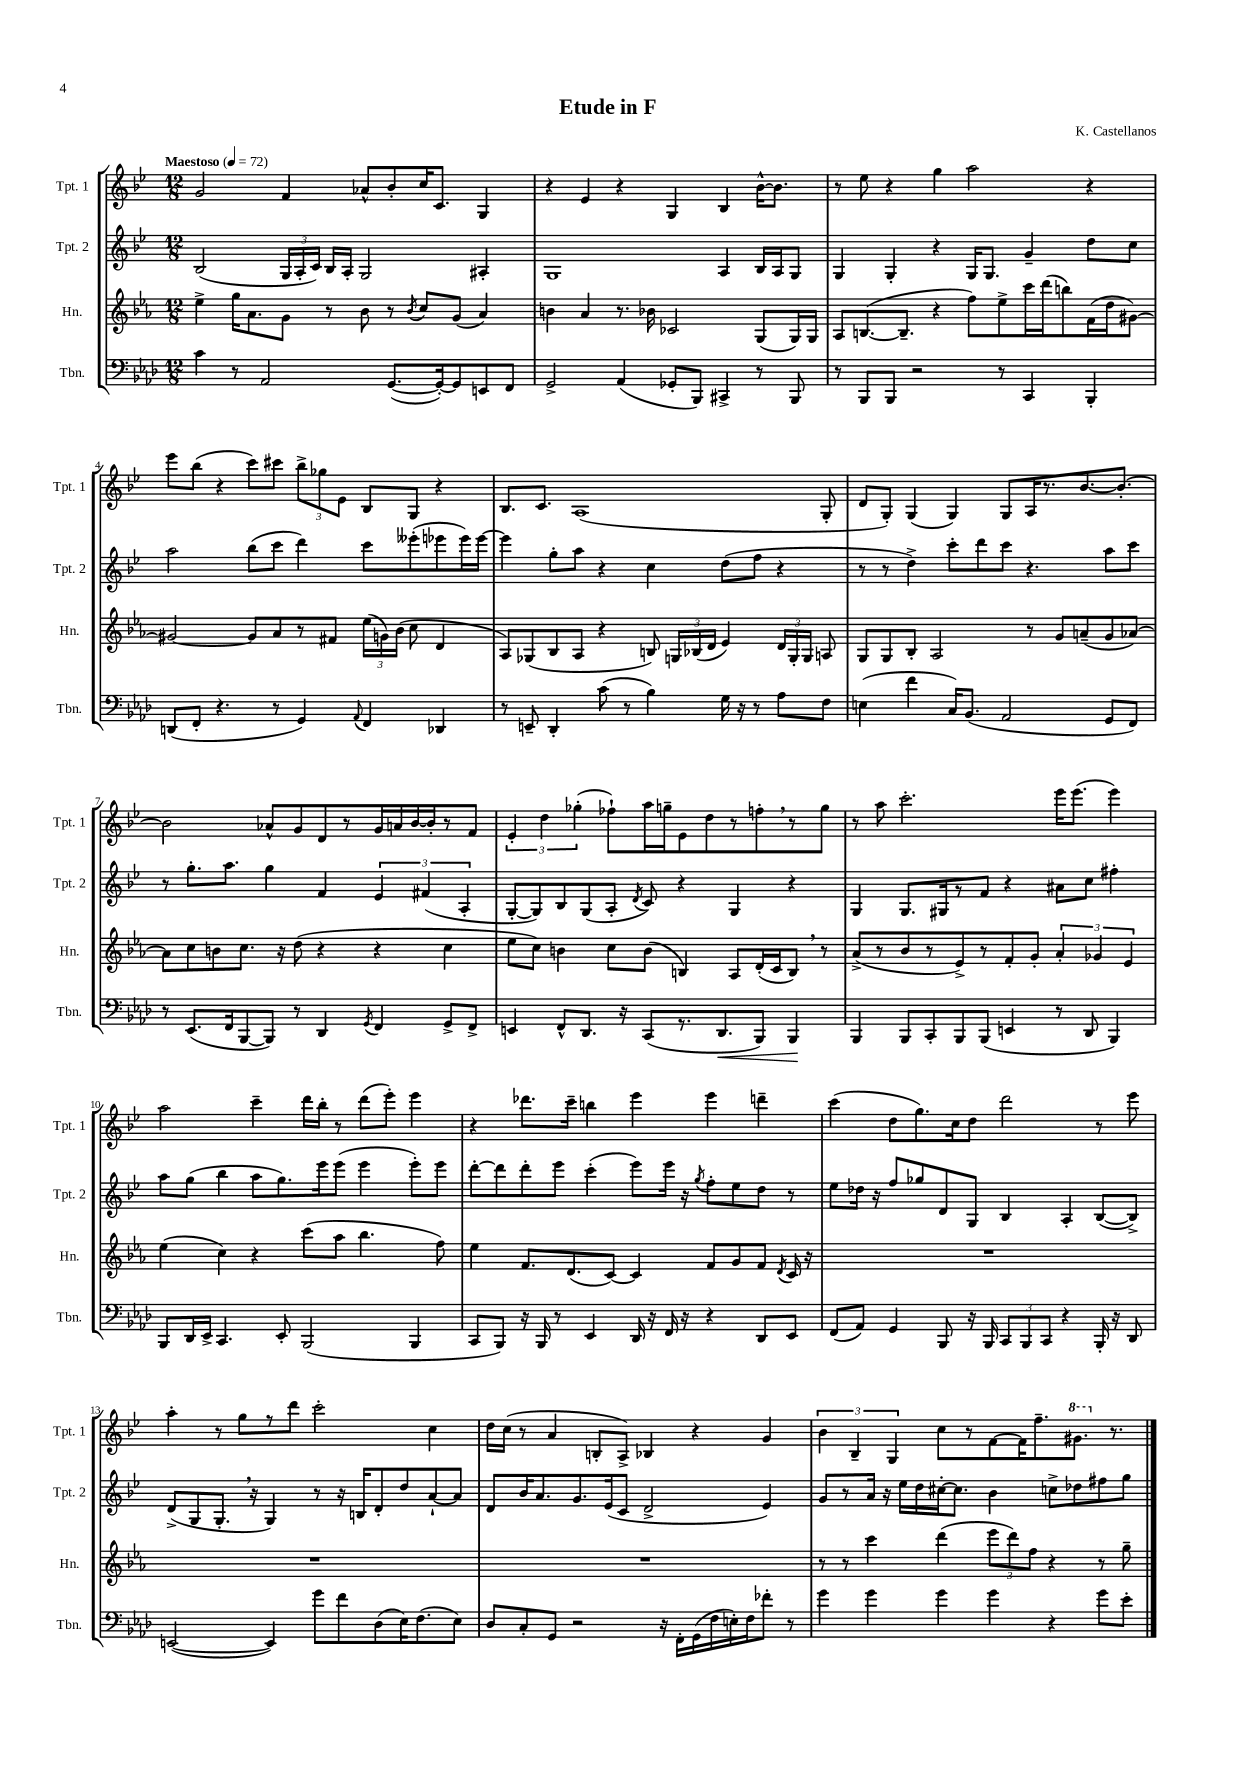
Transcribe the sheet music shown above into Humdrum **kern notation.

**kern	**dynam	**kern	**kern	**kern
*part4	*part4	*part3	*part2	*part1
*staff4	*staff4	*staff3	*staff2	*staff1
*I"Tbn.	*	*I"Hn.	*I"Tpt. 2	*I"Tpt. 1
*I'Tbn.	*	*I'Hn.	*I'Tpt. 2	*I'Tpt. 1
*clefF4	*	*clefG2	*clefG2	*clefG2
*k[b-e-a-d-]	*	*k[b-e-a-]	*k[b-e-]	*k[b-e-]
*M12/8	*	*M12/8	*M12/8	*M12/8
*MM72	*	*MM72	*MM72	*MM72
=1	=1	=1	=1	=1
!	!	!	!	!LO:TX:a:B:t=Maestoso
4c\	.	4ee-^\	(2B-/	2g/
8r	.	16gg\KL	.	.
.	.	8.a-\	.	.
2AA-/	.	.	.	.
.	.	8g\J	24G/LL	4f/
.	.	.	24A'/	.
.	.	.	24c/JJ)	.
.	.	8r	16B-/LL	.
.	.	.	16A'/JJ	.
.	.	8b-\	2G/	8a-X^^/L
([8.GG/L	.	8r	.	8b-'/
.	.	8qb-/	.	.
.	.	8cc/L	.	16cc/K
16GG'/k_)	.	.	.	8.c/J
8GG/]	.	(8g/J	.	.
8EEn/	.	4a-/)	4A#X'/	4G/
8FF/J	.	.	.	.
=2	=2	=2	=2	=2
2GG^/	.	4bn\	1G	4r
.	.	4a-/	.	4e-/
(4AA-/	.	8.r	.	4r
.	.	16b-X\	.	.
8GG-X'/L	.	2c-X/	.	4G/
8BBB-/J)	.	.	.	.
4CC#X^/	.	.	4A/	4B-/
8r	.	(8G/L	16B-/LL	[16b-^^\KL
.	.	.	16A/J	8.b-\J]
8BBB-/	.	16G/L)	8G/J	.
.	.	16G/JJ	.	.
=3	=3	=3	=3	=3
8r	.	8A-/L	4G/	8r
8BBB-/L	.	([8.Bn/	.	8ee-\
8BBB-/J	.	.	4G'/	4r
.	.	8.B~/J]	.	.
2r	.	.	.	.
.	.	4r	4r	4gg\
.	.	8ff\L)	16G/KL	2aa\
.	.	.	8.G/J	.
8r	.	8ee-^\	.	.
4CC/	.	16ccc\L	4g~/	.
.	.	(16ddd\J	.	.
.	.	8bbn\)	.	.
4BBB-'/	.	(16f\L	8dd\L	4r
.	.	16dd\J	.	.
.	.	[8g#X\J)	8cc\J	.
!!LO:LB:g=z
=4	=4	=4	=4	=4
(8DDn/L	.	2g#X/_	2aa\	8eee-\L
8FF'/J	.	.	.	(8bb-\J
4.r	.	.	.	4r
.	.	8g#/L]	(8bb-\L	8ccc\L)
8r	.	8a-/	8ccc\J	8ccc#X\J
4GG/)	.	8r	4ddd\)	12bb-^\L
.	.	.	.	12gg-X\
.	.	8f#X/J	.	.
.	.	.	.	12e-\J
8qqAA-/	.	.	.	.
4FF/	.	(24ee-\LL	8ccc\L	8B-/L
.	.	24gn\)	.	.
.	.	(24b-\JJ	.	.
.	.	8cc\	(8eee--X'\	8G/J
4DD-X/	.	4d/	8eee-X\	4r
.	.	.	16eee-\L)	.
.	.	.	[16eee-\JJ	.
=5	=5	=5	=5	=5
8r	.	8A-/L)	4eee-\]	8.B-/L
8EEn~/	.	(8G-X/	.	.
.	.	.	.	8.c/J
4DD-'/	.	8B-/	8gg'\L	.
.	.	8A-/J	8aa\J	(1A
(8c\	.	4r	4r	.
8r	.	.	.	.
4B-\)	.	8Bn/)	4cc\	.
.	.	24Gn/LL	.	.
.	.	(24B-X/	.	.
.	.	24d/JJ	.	.
16G\	.	4e-/)	(8dd\L	.
16r	.	.	.	.
8r	.	.	8ff\J	.
8A-\L	.	24d/LL	4r	.
.	.	24G'/	.	.
.	.	24G/JJ	.	.
8F\J	.	8An/	.	8G'/
=6	=6	=6	=6	=6
(4En\	.	8G/L	8r	8d/L
.	.	8G/	8r	8G'/J)
4f\	.	8B-'/J	4dd^\)	(4G/
.	.	2A-/	.	.
16C/KL)	.	.	8ccc'\L	4G/)
(8.BB-/J	.	.	.	.
.	.	.	8ddd\	.
2AA-/	.	.	8ccc\J	8G/L
.	.	8r	4.r	16A/K
.	.	.	.	8.r
.	.	8g/L	.	.
.	.	(8an~/	.	[8.b-/
8GG/L	.	8g/	8aa\L	.
.	.	.	.	8.b-'/J_
8FF/J)	.	[8a-X/J)	8ccc\J	.
!!LO:LB:g=z
=7	=7	=7	=7	=7
8r	.	8a-\L]	8r	2b-\]
(8.EE-/L	.	8cc\	8.gg'\L	.
.	.	8bn\	.	.
16FF/k	.	.	8.aa\J	.
[8BBB-/	.	8.cc\J	.	.
8BBB-/J])	.	.	4gg\	8a-X^^/L
.	.	16r	.	.
8r	.	(8dd\	.	8g/
4DD-/	.	4r	4f/	8d/
.	.	.	.	8r
8qGG/	.	.	.	.
4FF/	.	4r	6e-/	16g/L
.	.	.	.	16an/
.	.	.	.	[16b-/
.	.	.	(6f#X/	.
.	.	.	.	16b-'/J]
8GG^/L	.	4cc\	.	8r
.	.	.	6A'/	.
8FF^/J	.	.	.	8f/J
=8	=8	=8	=8	=8
4EEn/	.	8ee-\L	[8G'/L	6e-'/
.	.	8cc\J)	8G/])	.
.	.	.	.	6dd\
8FF^^/L	.	4bn\	8B-/	.
.	.	.	.	(6gg-X'\
8.DD-/J	.	.	(8G/	.
.	.	8cc\L	8A'/J	8ff-X`\L)
16r	.	.	.	.
.	.	.	8qd/	.
(8CC/L	.	(8b\J	8c/)	16aa\L
.	.	.	.	16ggn~\J
8.r	.	4Bn/)	4r	8e-\
.	.	.	.	8dd\
!	!LO:HP:b	!	!	!
8.DD-/	<	.	.	.
.	.	8A-/L	4G/	8r
8BBB-/J)	.	(16d'/L	.	8ffn',\
.	.	16c/J	.	.
4BBB-/	.	8B,/J)	4r	8r
.	.	8r	.	8gg\J
.	[	.	.	.
=9	=9	=9	=9	=9
4BBB-/	.	(8a-^/L	4G/	8r
.	.	8r	.	8aa\
8BBB-/L	.	8b-/	8.G/L	2.ccc'\
8CC'/	.	8r	.	.
.	.	.	16G#X/k	.
8BBB-/	.	8e-^/)	8r	.
(8BBB-/J	.	8r	8f/J	.
4EEn/	.	8f'/	4r	.
.	.	8g'/J	.	.
8r	.	6a-'/	8a#X\L	16eee-\KL
.	.	.	.	(8.eee-\J
8DD-/	.	.	8cc\J	.
.	.	6g-X/	.	.
4BBB-/)	.	.	4ff#X'\	4eee-\)
.	.	6e-/	.	.
!!LO:LB:g=z
=10	=10	=10	=10	=10
8BBB-/L	.	(4ee-\	8aa\L	2aa\
16DD-/L	.	.	(8gg\J	.
16EE-^/JJ	.	.	.	.
4.CC/	.	4cc\)	4bb-\	.
.	.	4r	8aa\L	4ccc~\
8EE-'/	.	.	8.gg\)	.
(2BBB-/	.	(8ccc\L	.	16ddd\LL
.	.	.	16eee-\k	16bb-'\JJ
.	.	8aa-\J	(8eee-\J	8r
.	.	4.bb-\	4eee-\	(8ddd\L
.	.	.	.	8eee-'\J)
4BBB-/	.	.	8eee-'\L)	4eee-\
.	.	8ff\)	8eee-\J	.
=11	=11	=11	=11	=11
8CC/L	.	4ee-\	[8ddd'\L	4r
8BBB-/J)	.	.	8ddd\]	.
16r	.	8.f/L	8ddd'\	8.ddd-X\L
16BBB-/	.	.	.	.
8r	.	.	8eee-\J	.
.	.	(8.d/	.	16ccc~\Jk
4EE-/	.	.	(4ccc'\	4bbn\
.	.	[8c/J)	.	.
16DD-/	.	4c/]	8eee-\L)	4eee-\
16r	.	.	.	.
16FF/	.	.	16eee-\Jk	.
16r	.	.	16r	.
.	.	.	8qgg/	.
4r	.	8f/L	8ff'\L	4eee-\
.	.	8g/	8ee-\	.
8DD-/L	.	8f/J	8dd\J	4dddn~\
.	.	8qd/	.	.
8EE-/J	.	16c/	8r	.
.	.	16r	.	.
=12	=12	=12	=12	=12
(8FF/L	.	1.r	8ee-\L	(4ccc\
8AA-/J)	.	.	16dd-X\Jk	.
.	.	.	16r	.
4GG/	.	.	8ff/L	8dd\L
.	.	.	8gg-X/	8.gg\)
8BBB-/	.	.	8d/	.
.	.	.	.	16cc\k
16r	.	.	8G/J	8dd\J
16BBB-/	.	.	.	.
12CC/L	.	.	4B-/	2ddd\
12BBB-/	.	.	.	.
12CC/J	.	.	.	.
4r	.	.	4A'/	.
16BBB-'/	.	.	([8B-/L	8r
16r	.	.	.	.
8DD-/	.	.	8B-^/J])	8eee-\
!!LO:LB:g=z
=13	=13	=13	=13	=13
([2EEn/	.	1.r	(8d^/L	4aa'\
.	.	.	8G/	.
.	.	.	8.G',/J	8r
.	.	.	.	8gg\L
.	.	.	16r	.
4EE/])	.	.	4G/)	8r
.	.	.	.	8ddd\J
8g\L	.	.	8r	2ccc'\
8f\	.	.	16r	.
.	.	.	16Bn/KL	.
(8D-\	.	.	8d'/	.
16E-\K)	.	.	8dd/	.
(8.F\	.	.	.	.
.	.	.	[8a`/	4cc\
8E-\J)	.	.	8a/J]	.
=14	=14	=14	=14	=14
8D-/L	.	1.r	8d/L	16dd\LL
.	.	.	.	(16cc\JJ
8C'/	.	.	16b-/K	8r
.	.	.	8.a/	.
8GG/J	.	.	.	4a/
2r	.	.	8.g/	.
.	.	.	.	8Bn'/L
.	.	.	(16e-/k	.
.	.	.	8c/J	8A^/J)
.	.	.	2d^/	4B-X/
16r	.	.	.	.
16FF'\LL	.	.	.	.
(16GG\	.	.	.	4r
16F\	.	.	.	.
16En'\)	.	.	.	.
16F\J	.	.	.	.
8f-X'\J	.	.	4e-/)	4g/
8r	.	.	.	.
=15	=15	=15	=15	=15
4g\	.	8r	8g/L	6b-\
.	.	8r	8r	.
.	.	.	.	6B-~/
4g\	.	4ccc\	16a/Jk	.
.	.	.	16r	.
.	.	.	.	6G/
.	.	.	16ee-\LL	.
.	.	.	16dd\	.
4g\	.	(4ddd\	[16cc#X'\J	8cc\L
.	.	.	8.cc#\J]	.
.	.	.	.	8r
4g\	.	12eee-\L	4b-\	[8f\
.	.	12ddd\)	.	.
.	.	.	.	16f\K]
.	.	12ff\J	.	.
.	.	.	.	8.ff~\
4r	.	4r	8ccn^\L	.
*	*	*	*	*8va
.	.	.	8dd-X\	8.gg#X\J
8g\L	.	8r	8ff#X\	.
*	*	*	*	*X8va
.	.	.	.	8.r
8e-'\J	.	8gg~\	8gg\J	.
==	==	==	==	==
*-	*-	*-	*-	*-
